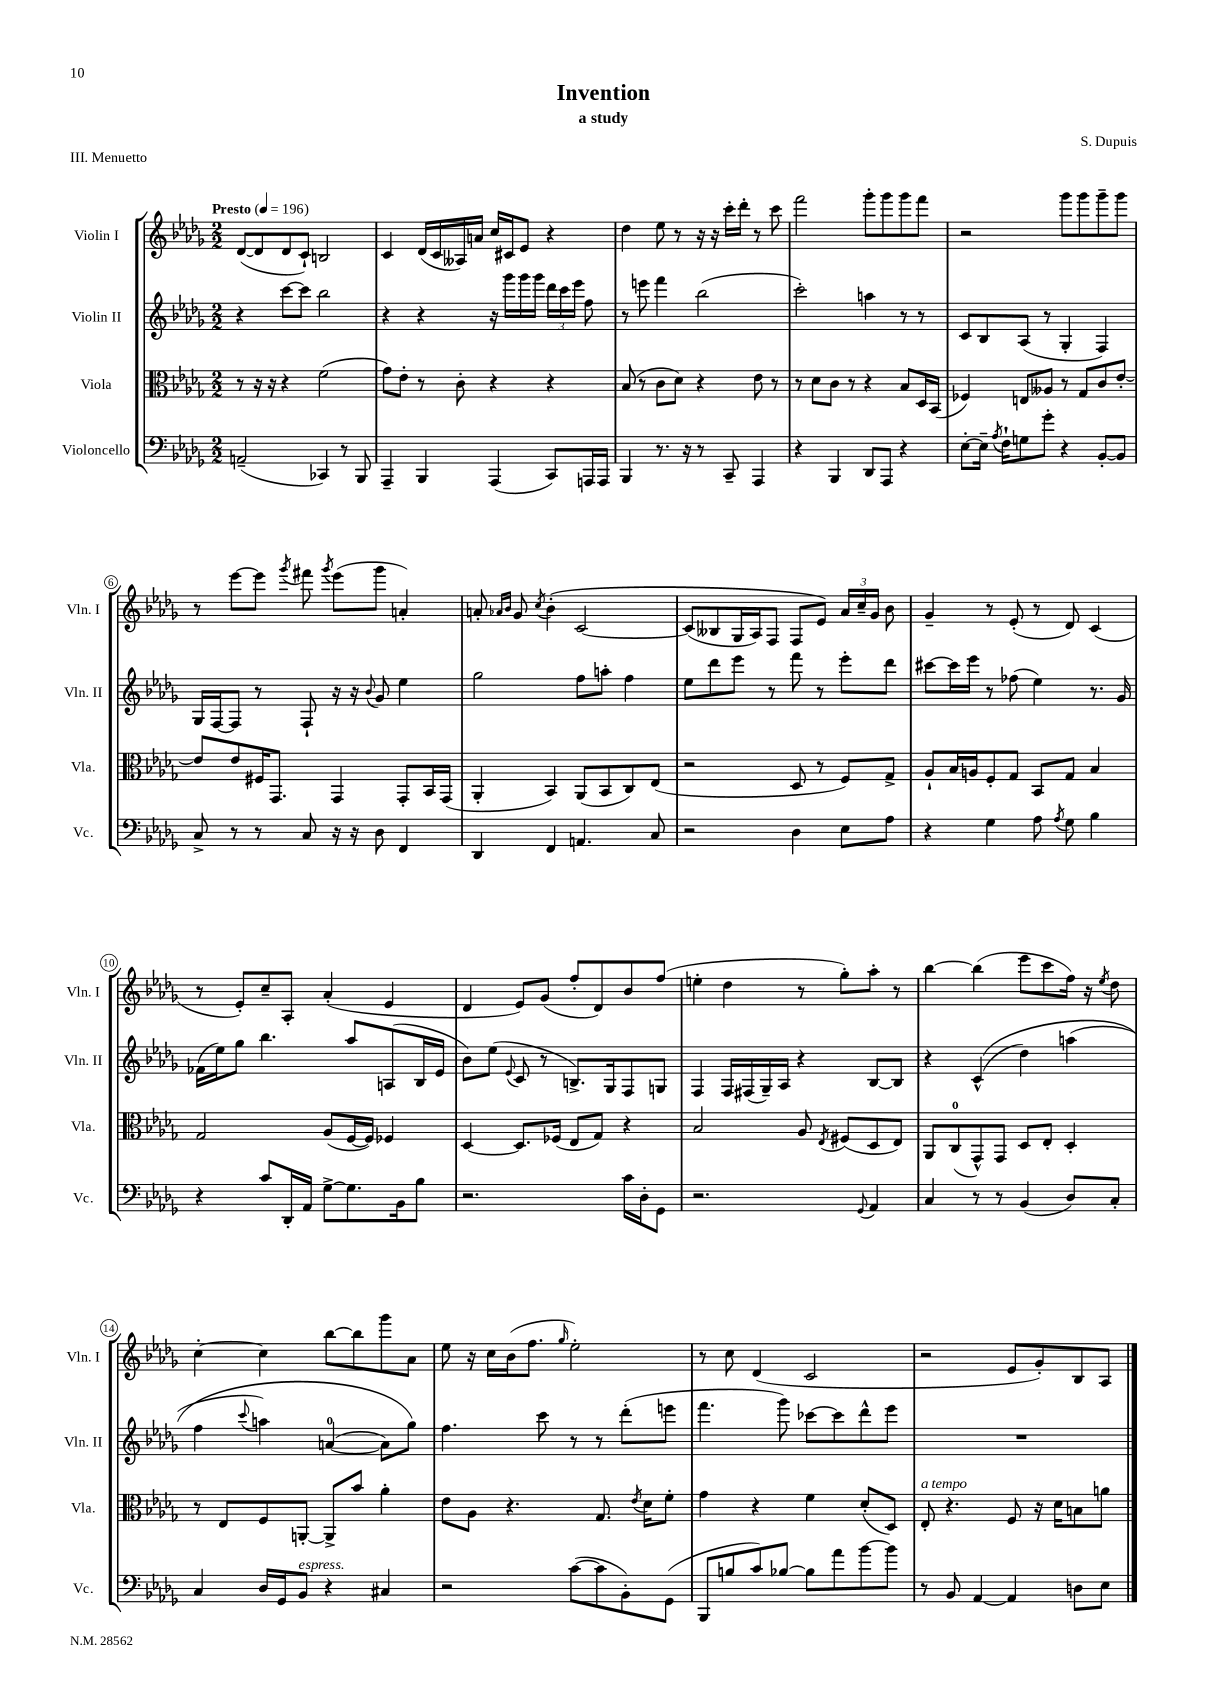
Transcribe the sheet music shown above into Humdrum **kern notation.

**kern	**kern	**kern	**kern
*part4	*part3	*part2	*part1
*staff4	*staff3	*staff2	*staff1
*I"Violoncello	*I"Viola	*I"Violin II	*I"Violin I
*I'Vc.	*I'Vla.	*I'Vln. II	*I'Vln. I
*clefF4	*clefC3	*clefG2	*clefG2
*k[b-e-a-d-g-]	*k[b-e-a-d-g-]	*k[b-e-a-d-g-]	*k[b-e-a-d-g-]
*M2/2	*M2/2	*M2/2	*M2/2
*MM196	*MM196	*MM196	*MM196
=1	=1	=1	=1
!	!	!	!LO:TX:a:B:t=Presto
(2AAn~/	8r	4r	([8d-/L
.	16r	.	8d-/]
.	16r	.	.
.	4r	[8ccc\L	8d-/
.	.	8ccc\J]	8c`/J)
4CC-X/)	(2f\	2bb-\	2Bn/
8r	.	.	.
8BBB-/	.	.	.
=2	=2	=2	=2
4AAA-~/	8g-\L)	4r	4c/
.	8e-'\J	.	.
4BBB-/	8r	4r	(16d-/LL
.	.	.	16c/
.	8c'\	.	16A--X/)
.	.	.	16an/JJ
(4AAA-/	4r	16r	16cc/LL
.	.	16ggg-\LL	16c#X/J
.	.	16ggg-\	8e-/J
.	.	16ggg-\JJ	.
8CC/L)	4r	24ddd-\LL	4r
.	.	24ccc\	.
.	.	24eee-\JJ	.
16AAAn/L	.	8ff\	.
16AAA/JJ	.	.	.
=3	=3	=3	=3
4BBB-/	(8B-/	8r	4dd-\
.	8r	8eeen\	.
8.r	8c\L	4fff\	8ee-\
.	8d-\J)	.	8r
16r	.	.	.
8r	4r	(2bb-\	16r
.	.	.	16r
8CC~/	.	.	16ccc'\LL
.	.	.	16ddd-'\JJ
4AAA-/	8e-\	.	8r
.	8r	.	8ccc\
=4	=4	=4	=4
4r	8r	2ccc'\)	2fff\
.	8d-\L	.	.
4BBB-/	8c\J	.	.
.	8r	.	.
8DD-/L	4r	4aan\	8ggg-'\L
8AAA-/J	.	.	8ggg-\
4r	8B-/L	8r	8ggg-\
.	16D-/L	8r	8fff\J
.	(16BB-/JJ	.	.
=5	=5	=5	=5
[8E-'\L	4F-X/)	8c/L	2r
16E-~\Jk]	.	8B-/	.
8qA-/	.	.	.
16F`\KL	.	.	.
8Gn\	8En/L	(8A-/J	.
8g-'\J	8A--X/J	8r	.
4r	8r	4G-'/	8ggg-\L
.	8G-/L	.	8ggg-\
[8BB-'/L	8c/	4F/)	8ggg-~\
8BB-/J]	[8e-'/J	.	8ggg-\J
!!LO:LB:g=z
=6	=6	=6	=6
8C^/	8e-/L]	16G-/LL	8r
.	.	[16F/J	.
8r	8e-/	8F/J]	[8eee-\L
8r	16F#X/K	8r	8eee-\J]
.	8.GG-/J	.	.
.	.	.	8qggg-/
8C/	.	8F`/	8fff#X\
.	.	.	8qggg-/
16r	4GG-/	16r	(8eee-\L
16r	.	16r	.
.	.	8qqb-/	.
8D-\	.	8g-/	8ggg-\J
4FF/	8GG-'/L	4ee-\	4an'/)
.	16BB-/L	.	.
.	(16GG-/JJ	.	.
=7	=7	=7	=7
4DD-/	4AA-'/	2gg-\	8an'/
.	.	.	16qqa-X/LL
.	.	.	16qqb-/JJ
.	.	.	8g-/
.	.	.	8qcc/
4FF/	4BB-/)	.	(4b-'\
4.AAn/	(8AA-/L	8ff\L	[2c/
.	8BB-/	8aan'\J	.
.	8C/)	4ff\	.
8C/	(8E-/J	.	.
=8	=8	=8	=8
2r	2r	8ee-\L	(8c/L]
.	.	8ddd-\	8B--X/
.	.	8eee-\J	16G-/L
.	.	.	16A-/J)
.	.	8r	8F/J
4D-\	8D-/	8fff\	8F/L
.	8r	8r	8e-/J)
8E-\L	8F/L)	8eee-'\L	24a-/LL
.	.	.	24cc~/
.	.	.	24g-/JJ
8A-\J	8G-^/J	8ddd-\J	8b-\
=9	=9	=9	=9
4r	8A-`/L	[8ccc#X\L	4g-~/
.	16B-/L	16ccc#\L]	.
.	16An/J	16eee-\JJ	.
4G-\	8F'/	8r	8r
.	8G-/J	(8ff-X\	(8e-'/
8A-\	8BB-/L	4ee-\)	8r
8qA-/	.	.	.
8G-\	8G-/J	.	8d-/)
4B-\	4B-/	8.r	(4c/
.	.	16g-/	.
!!LO:LB:g=z
=10	=10	=10	=10
4r	2G-/	(16f-X\LL	8r
.	.	16ee-\J)	.
.	.	8gg-\J	8e-'/L)
8c/L	.	4.bb-\	8cc~/
16DD-'/L	.	.	8A-'/J
16AA-/JJ	.	.	.
[8G-^\L	(8A-/L	.	(4a-'/
8.G-\]	[16F/L	8aa-/L	.
.	16F/JJ])	.	.
.	4F-X/	(8An/	4e-/
16BB-\k	.	.	.
8B-\J	.	16B-/L	.
.	.	16e-/JJ	.
=11	=11	=11	=11
2.r	[4D-/	8b-\L)	4d-/
.	.	(8ee-\J	.
.	.	8qqe-/	.
.	8.D-/L]	8c/	8e-/L)
.	.	8r	(8g-/J
.	(16F-X/Jk	.	.
.	8E-/L	8.Bn^/L)	8ff'/L
.	8G-/J)	.	8d-/)
.	.	16G-/k	.
16c\LL	4r	8F/	8b-/
16D-'\J	.	.	.
8GG-\J	.	8Gn/J	(8ff/J
=12	=12	=12	=12
2.r	2B-/	4F/	4een'\
.	.	16F/LL	4dd-\
.	.	(16F#X/	.
.	.	16G-~/)	.
.	.	16A-/JJ	.
.	8A-/	4r	8r
.	8qE-/	.	.
.	(8F#X/L	.	8gg-'\L)
8qqGG-/	.	.	.
4AA-/	8D-/	[8B-/L	8aa-'\J
.	8E-/J)	8B-/J]	8r
=13	=13	=13	=13
4C/	8AA-/L	4r	[4bb-\
.	(8C/	.	.
8r	8GG-^^/)	((4c^^/	(4bb-\]
8r	8GG-/J	.	.
(4BB-/	8D-/L	4dd-\)	8eee-\L
.	8E-'/J	.	8ccc\
8D-/L)	4D-'/	(4aan\	16ff\Jk)
.	.	.	16r
.	.	.	8qee-/
8C'/J	.	.	8dd-\
!!LO:LB:g=z
=14	=14	=14	=14
4C/	8r	4ff\	[4cc'\
.	8E-/L	.	.
.	.	8qqccc/	.
16D-/LL	8F/	4aan\)	4cc\]
16GG-/J	.	.	.
!LO:TX:a:i:t=espress.	!	!	!
8BB-/J	[8AAn'/J	.	.
4r	8AA^/L]	([4an/	[8bb-\L
.	8b-/J	.	8bb-\]
4C#X/	4a-'\	8a\L])	8ggg-\
.	.	8gg-\J)	8a-\J
=15	=15	=15	=15
2r	8e-\L	4.ff\	8ee-\
.	8A-\J	.	16r
.	.	.	16cc\LL
.	4.r	.	(16b-\J
.	.	.	8.ff\J
.	.	8ccc\	.
.	.	.	16qqgg-/
([8c\L	.	8r	2ee-'\)
8c\]	8.G-/	8r	.
8BB-'\)	.	(8ddd-'\L	.
.	8qe-/	.	.
.	16d-\KL	.	.
(8GG-\J	8f'\J	8eeen\J	.
=16	=16	=16	=16
8BBB-/L	4g-\	4.fff\	8r
8Bn/	.	.	8cc\
8c/)	4r	.	(4d-/
[8B-X/J	.	8ggg-\)	.
8B-\L]	4f\	[8ccc-X\L	2c/
8a-\	.	8ccc-\]	.
[8b-\	(8d-'/L	8ddd-^^\	.
8b-\J]	8D-/J)	8eee-\J	.
=17	=17	=17	=17
!	!LO:TX:a:i:t=a tempo	!	!
8r	8E-'/	1r	2r
8BB-/	4.r	.	.
[4AA-/	.	.	.
4AA-/]	8F/	.	8e-/L
.	16r	.	8g-'/)
.	16d-\KL	.	.
8Dn\L	8Bn\	.	8B-/
8E-\J	8an\J	.	8A-/J
==	==	==	==
*-	*-	*-	*-
